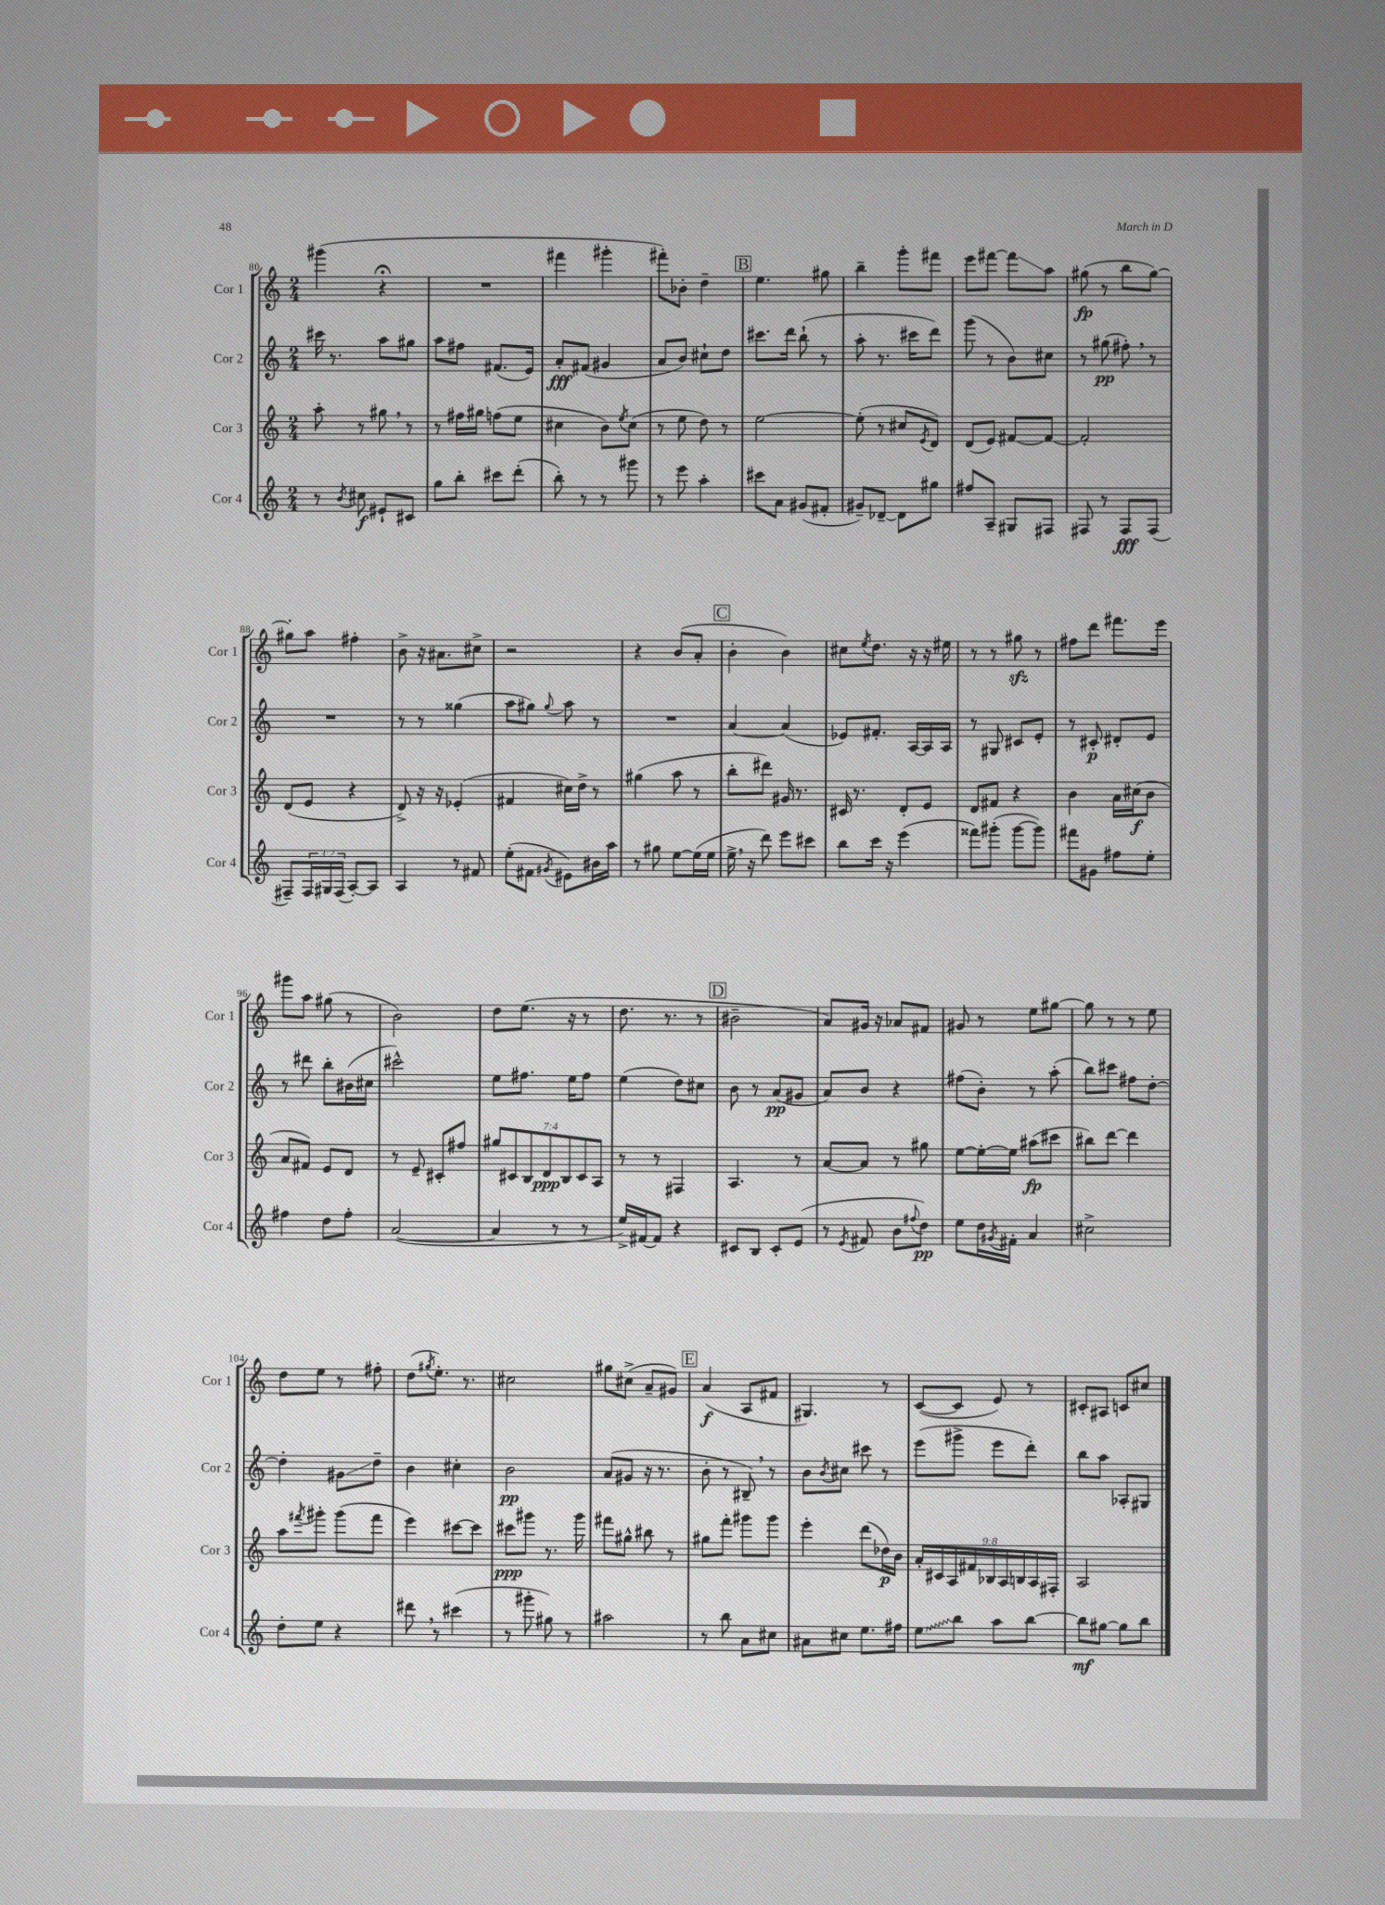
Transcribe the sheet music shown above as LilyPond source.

<<
\new StaffGroup <<
\new Staff = "s0" \with { instrumentName = "Cor 1" shortInstrumentName = "Cor 1" } {
    \clef treble \key c \major \numericTimeSignature \time 2/4
    gis'''4( r4\fermata |
    R2 |
    fis'''4 gis'''4-. |
    fis'''8-.) bes'8-. d''4-- |
    \mark \markup { \box "B" } e''4. gis''8 |
    b''4-- g'''8-. fis'''8 |
    e'''8 fis'''8~ fis'''8\glissando a''8 |
    gis''8\fp( r8 b''8 gis''8~) |
    gis''8-. a''8 fis''4-. |
    b'8-> r16 ais'8. cis''8-> |
    r2 |
    r4 b'8( a'8-. |
    \mark \markup { \box "C" } b'4-. b'4) |
    cis''8 \acciaccatura { e''8 } d''8. r16 r16 eis''16 |
    r8 r8 gis''8\sfz r8 |
    fis''8 d'''8 fis'''8. e'''16 |
    gis'''8 a''8 gis''8( r8 |
    b'2) |
    d''8 e''8.( r16 r8 |
    d''8. r8. r8 |
    \mark \markup { \box "D" } bis'2-- |
    a'8) gis'16 r16 aes'8 fis'8 |
    gis'8 r8 e''8 gis''8~ |
    gis''8 r8 r8 e''8 |
    d''8 e''8 r8 fis''8-. |
    d''8( \acciaccatura { gis''8 } e''8.-.) r8. |
    cis''2 |
    gis''8 cis''8->( a'8-- gis'8) |
    \mark \markup { \box "E" } a'4\f( a8 fis'8 |
    gis4.) r8 |
    c'8~( c'8 e'8) r8 |
    cis'8-. ais8 c'8 cis''8 \bar "|." |
}
\new Staff = "s1" \with { instrumentName = "Cor 2" shortInstrumentName = "Cor 2" } {
    \clef treble \key c \major \numericTimeSignature \time 2/4
    cis'''16 r8. a''8 gis''8 |
    a''8 fis''8 fis'8.( e'16) |
    a'8-.\fff fis'8( gis'4 |
    a'8 b'8) cis''8-! d''8 |
    \mark \markup { \box "B" } cis'''8. d'''16 b''8-!( r8 |
    a''8-. r8. cis'''16 d'''8) |
    g'''8( r8 b'8) cis''8 |
    r8 gis''8\pp( fis''8-.) \breathe r8 |
    R2 |
    r8 r8 gisis''4( |
    a''8 gis''8) \appoggiatura { gis''8 } a''8 r8 |
    R2 |
    \mark \markup { \box "C" } a'4~ a'4( |
    ees'8) fis'8.-. a16~ a16 a16 |
    r8 gis8 cis'8 e'8-. |
    r8 cis'8-.\p dis'8-. e'8 |
    r8 dis'''8 b''8-. bis'16( cis''16 |
    cis'''2-^) |
    e''8 fis''8. e''16 fis''8 |
    e''4( d''8) cis''8 |
    \mark \markup { \box "D" } b'8 r8 a'8\pp( gis'8 |
    a'8) b'8 r4 |
    fis''8( b'8-.) r8 a''8-.( |
    b''8) cis'''8 fis''8 d''8~-. |
    d''4-. gis'8\glissando d''8-- |
    b'4 cis''4-. |
    b'2\pp |
    a'8( gis'8 r16 r8. |
    \mark \markup { \box "E" } b'8-. r8 bis8--) \breathe r8 |
    b'8 \acciaccatura { b'8 } cis''8 cis'''8 r8 |
    e'''8( gis'''8-> e'''8 d'''8-.) |
    b''8 a''8 aes8-. gis8 \bar "|." |
}
\new Staff = "s2" \with { instrumentName = "Cor 3" shortInstrumentName = "Cor 3" } {
    \clef treble \key c \major \numericTimeSignature \time 2/4 \override Staff.TupletNumber.text = #tuplet-number::calc-fraction-text
    a''8-. r8 gis''8 \breathe r8 |
    r8 fis''16 gis''16 f''8( e''8 |
    cis''4 b'8) \acciaccatura { e''8 } cis''8( |
    r8 e''8 d''8) r8 |
    \mark \markup { \box "B" } e''2~ |
    e''8-.( r8 cis''8 \acciaccatura { e'8 } d'8) |
    d'8( e'8) fis'8~ fis'8~ |
    fis'2-. |
    d'8( e'8 r4 |
    d'8->) r16 r16 ees'4-.( |
    fis'4 cis''16) d''16-> r8 |
    gis''4( a''8 r8 |
    \mark \markup { \box "C" } b''8-. dis'''8) gis'16 r8. |
    cis'16 r8. d'8-. e'8 |
    d'8 fis'8 r4 |
    b'4 a'16 cis''16\f( b'8 |
    a'8 fis'8) e'8 d'8 |
    r8 e'8-- cis'8-. fis''8 |
    \tuplet 7/4 { gis''8 cis'8 b8 d'8\ppp b8 cis'8 a8 } |
    r8 r8 fis4 |
    \mark \markup { \box "D" } a4. r8 |
    a'8~ a'8 r8 gis''8 |
    e''8~ e''16~-. e''16 ais''8\fp( cis'''8 |
    bis''8) d'''8~ d'''4 |
    a''8 \acciaccatura { fis'''8 } gis'''8-. gis'''8( fis'''8 |
    e'''4) cis'''8~ cis'''8 |
    cis'''8\ppp gis'''8 r8. gis'''16 |
    fis'''8 gis''8-^ bis''8 r8 |
    \mark \markup { \box "E" } gis''8 f'''8-. gis'''8 gis'''8 |
    e'''4-. d'''8( des''16\p) b'16 |
    \tuplet 9/8 { a'16-. cis'16 a16 fis'16 bes16 a16 b16 a16 fis16-. } |
    a2 \bar "|." |
}
\new Staff = "s3" \with { instrumentName = "Cor 4" shortInstrumentName = "Cor 4" } {
    \clef treble \key c \major \numericTimeSignature \time 2/4 \override Staff.TupletNumber.text = #tuplet-number::calc-fraction-text
    r8 \acciaccatura { b'8 } cis''8\f eis'8-! cis'8 |
    g''8 b''8-. cis'''8 d'''8-.( |
    b''8-.) r8 r8 gis'''8 |
    r8 e'''8 a''4-. |
    \mark \markup { \box "B" } cis'''8 a'8 gis'8( fis'8-. |
    gis'8--) des'8~-- des'8 gis''8 |
    fis''8 a8-- gis8 fis8 |
    fis8 r8 fis8\fff fis8( |
    fis8--) \tuplet 3/2 { fis16 gis16 fis16( } a8~-.) a8 |
    a4 r8 fis'8 |
    e''8-.( fis'8 \acciaccatura { gis'8 } eis'8) bis'16 a''16 |
    r8 gis''8 e''8~ e''16( e''16 |
    \mark \markup { \box "C" } e''16-> \breathe r16 d'''8) e'''8 cis'''8 |
    b''8 c'''16 r16 e'''4( |
    fisis'''8) gis'''8-.( gis'''8~ gis'''8) |
    fis'''8 gis'8 fis''8 e''8-. |
    fis''4 d''8 fis''8-. |
    a'2~( |
    a'4 r8 r8 |
    e''16->) fis'16~ fis'8 r4 |
    \mark \markup { \box "D" } cis'8 b8 cis'8-. e'8( |
    r8 \acciaccatura { e'8 } fis'8 b'8 \appoggiatura { fis''8 } d''8\pp) |
    e''8 d''16 \acciaccatura { gis'8 } fis'16-. a'4 |
    cis''2-> |
    d''8-. e''8 r4 |
    dis'''8 \breathe r8 cis'''4( |
    r8 gis'''8-. gis''8) r8 |
    ais''2 |
    \mark \markup { \box "E" } r8 b''8 a'8 cis''8 |
    ais'8 cis''8 e''8. fis''16 |
    \once \override Glissando.style = #'zigzag e''8\glissando b''8 a''8 b''8~ |
    b''8\mf gis''8~ gis''8 b''8 \bar "|." |
}
>>
>>
\layout { \context { \Score currentBarNumber = #80 } }
